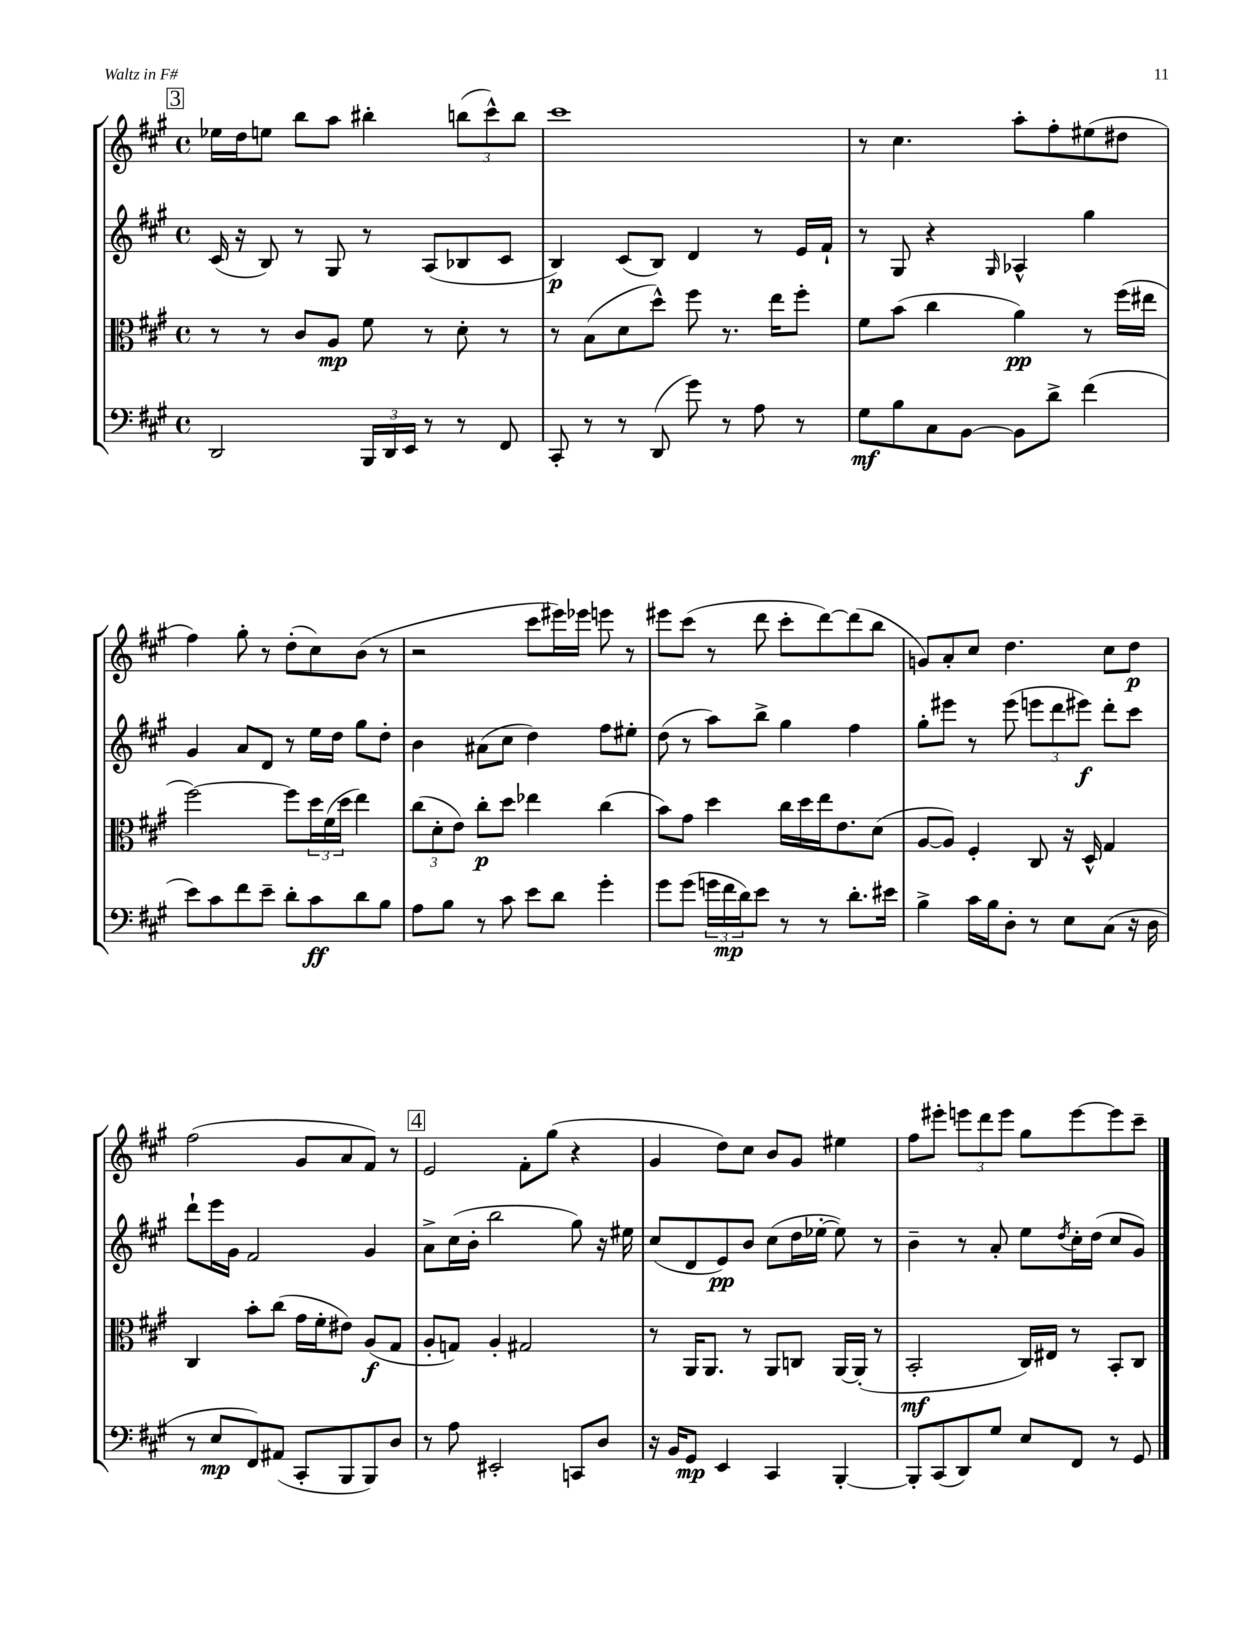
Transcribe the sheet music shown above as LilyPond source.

<<
\new StaffGroup <<
\new Staff = "s0" {
    \clef treble \key a \major \defaultTimeSignature \time 4/4
    \mark \markup { \box "3" } ees''16 d''16 e''8 b''8 a''8 bis''4-. \tuplet 3/2 { b''8( cis'''8-^) b''8 } |
    cis'''1 |
    r8 cis''4. a''8-. fis''8-. eis''8( dis''8 |
    fis''4) gis''8-. r8 d''8-.( cis''8) b'8( r8 |
    r2 cis'''8 eis'''16) ees'''16 e'''8 r8 |
    eis'''8 cis'''8( r8 d'''8 cis'''8-. d'''8~) d'''8( b''8 |
    g'8) a'8-. cis''8 d''4. cis''8 d''8\p |
    fis''2( gis'8 a'8 fis'8) r8 |
    \mark \markup { \box "4" } e'2 fis'8-. gis''8( r4 |
    gis'4 d''8) cis''8 b'8 gis'8 eis''4 |
    fis''8 eis'''8-. \tuplet 3/2 { e'''8 d'''8 e'''8 } gis''8 e'''8~ e'''8 cis'''8-- \bar "|." |
}
\new Staff = "s1" {
    \clef treble \key a \major \defaultTimeSignature \time 4/4
    \mark \markup { \box "3" } cis'16( r16 b8) r8 gis8 r8 a8( bes8 cis'8 |
    b4\p) cis'8( b8) d'4 r8 e'16 fis'16-! |
    r8 gis8 r4 \grace { gis16 } aes4-^ gis''4 |
    gis'4 a'8 d'8 r8 e''16 d''16 gis''8 d''8-. |
    b'4 ais'8( cis''8 d''4) fis''8 eis''8-. |
    d''8( r8 a''8) b''8-> gis''4 fis''4 |
    gis''8-. eis'''8 r8 eis'''8( \tuplet 3/2 { e'''8 d'''8 eis'''8\f) } d'''8-. cis'''8 |
    d'''8-! e'''16 gis'16 fis'2 gis'4 |
    \mark \markup { \box "4" } a'8-> cis''16( b'16-. b''2 gis''8) r16 eis''16 |
    cis''8( d'8 e'8\pp) b'8 cis''8( d''16 ees''16~-. ees''8) r8 |
    b'4-- r8 a'8-. e''8 \acciaccatura { d''8 } cis''16-. d''16( cis''8 gis'8) \bar "|." |
}
\new Staff = "s2" {
    \clef alto \key a \major \defaultTimeSignature \time 4/4
    \mark \markup { \box "3" } r8 r8 cis'8 a8\mp fis'8 r8 d'8-. r8 |
    r8 b8( d'8 d''8-^) fis''8 r8. e''16 fis''8-. |
    fis'8 b'8( cis''4 a'4\pp) r8 fis''16( eis''16 |
    fis''2~) fis''8 \tuplet 3/2 { d''16 fis'16( d''16 } e''4) |
    \tuplet 3/2 { cis''8( d'8-. e'8) } cis''8-.\p d''8 ees''4 cis''4( |
    b'8) gis'8 d''4 cis''16 d''16 e''16 e'8. d'8( |
    a8~ a8) fis4-. cis8 r16 d16-^ gis4 |
    cis4 b'8-. cis''8( gis'16 fis'16-. eis'8) a8\f( gis8 |
    \mark \markup { \box "4" } a8-. g8) a4-. gis2 |
    r8 a,16 a,8. r8 a,8 c8 a,16~ a,16-.( r8 |
    b,2-.\mf cis16) eis16 r8 b,8-. cis8 \bar "|." |
}
\new Staff = "s3" {
    \clef bass \key a \major \defaultTimeSignature \time 4/4
    \mark \markup { \box "3" } d,2 \tuplet 3/2 { b,,16 d,16 e,16 } r8 r8 fis,8 |
    cis,8-. r8 r8 d,8( gis'8) r8 a8 r8 |
    gis8\mf b8 cis8 b,8~ b,8 d'8-> fis'4( |
    e'8) cis'8 fis'8 e'8-- d'8-. cis'8\ff d'8 b8 |
    a8 b8 r8 cis'8 e'8 d'8 gis'4-. |
    gis'8 gis'8( \tuplet 3/2 { g'16 fis'16\mp d'16) } e'8 r8 r8 d'8.-. eis'16 |
    b4-> cis'16 b16 d8-. r8 e8 cis8( r16 d16 |
    r8 e8\mp fis,8) ais,8( cis,8-. b,,8 b,,8) d8 |
    \mark \markup { \box "4" } r8 a8 eis,2-. c,8 d8 |
    r16 b,16 gis,8\mp e,4 cis,4 b,,4~-. |
    b,,8-. cis,8( d,8) gis8 e8 fis,8 r8 gis,8 \bar "|." |
}
>>
>>
\layout { \context { \Score \remove "Bar_number_engraver" } }
